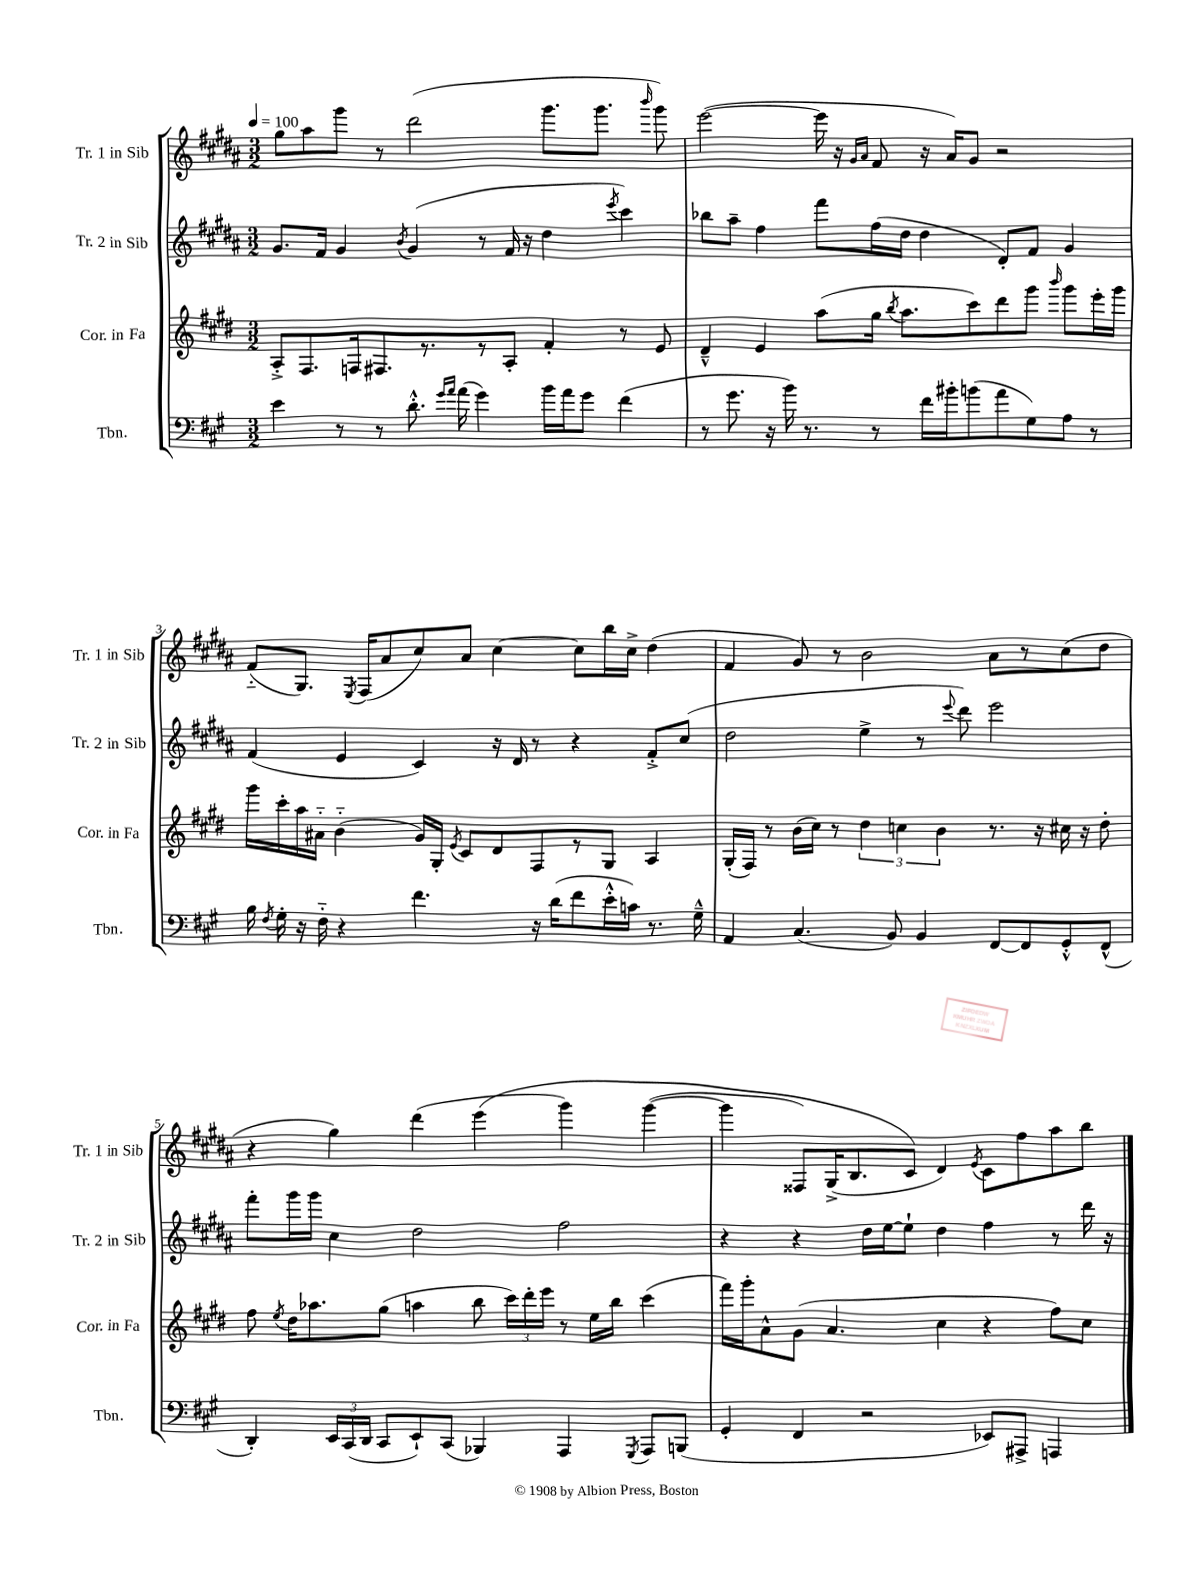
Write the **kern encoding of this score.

**kern	**kern	**kern	**kern
*part4	*part3	*part2	*part1
*staff4	*staff3	*staff2	*staff1
*I"Tbn.	*I"Cor. in Fa	*I"Tr. 2 in Sib	*I"Tr. 1 in Sib
*I'Tbn.	*I'Cor. in Fa	*I'Tr. 2 in Sib	*I'Tr. 1 in Sib
*clefF4	*clefG2	*clefG2	*clefG2
*k[f#c#g#]	*k[f#c#g#d#]	*k[f#c#g#d#a#]	*k[f#c#g#d#a#]
*M3/2	*M3/2	*M3/2	*M3/2
*MM100	*MM100	*MM100	*MM100
=1	=1	=1	=1
4e\	8A'^/L	8.g#/L	8gg#\L
.	8.F#/	.	8aa#\
.	.	16f#/Jk	.
8r	.	4g#/	8ggg#\J
.	16Fn/k	.	.
8r	8.F#X/	.	8r
.	.	8qb/	.
8.d'^^\	.	(4g#/	(2ddd#\
.	8.r	.	.
16qqg#/LL	.	.	.
16qqa/JJ	.	.	.
(16a\	.	.	.
4g#\)	8r	8r	.
.	8A'/J	16f#/	.
.	.	16r	.
16b\LL	4f#'/	4dd#\	8.ggg#\L
16a\J	.	.	.
8g#\J	.	.	.
.	.	.	8.ggg#\J
.	.	8qeee/	.
(4f#\	8r	4ccc#\)	.
.	.	.	16qqbbb/
.	8e/	.	8ggg#\)
=2	=2	=2	=2
8r	4d#~^^/	8bb-X\L	([2eee\
8.g#\	.	8aa#~\J	.
.	4e/	4ff#\	.
16r	.	.	.
16b\)	.	.	.
8.r	.	.	.
.	(8aa\L	8fff#\L	16eee\]
.	.	.	16r
.	.	.	16qqg#/LL
.	.	.	16qqa#/JJ
8r	16gg#\Jk	(16ff#\L	8f#/
.	8qbb/	.	.
.	8.aa\L	16dd#\JJ	.
16f#\LL	.	4dd#\	16r
16b#X'\J	.	.	16a#/KL)
(8bn\	8ccc#\)	.	8g#/J
8a\	8ddd#\	8d#'/L)	2r
8G#\)	8ggg#\J	8f#/J	.
.	16qqbbb/	.	.
8A\J	8ggg#\L	4g#/	.
8r	16eee'\L	.	.
.	16ggg#\JJ	.	.
!!LO:LB:g=z
=3	=3	=3	=3
16B\	16ggg#\LL	(4f#/	(8f#/L
8qF#/	.	.	.
16G#'\	16ccc#'\	.	.
16r	16aa\	.	8.G#/J)
16F#\	16a#X\JJ	.	.
4r	(4b\	4e/	.
.	.	.	8qE/
.	.	.	(16F#/KL
.	.	.	8a#/
4.f#\	16g#/LL)	4c#/)	8cc#/)
.	16G#'/JJ	.	.
.	8qe/	.	.
.	8c#/L	.	8a#/J
.	8d#/	16r	[4cc#\
.	.	16d#/	.
16r	8F#/	8r	.
(16d\KL	.	.	.
8f#\	8r	4r	8cc#\L]
16e'^^\L	8G#/J	.	16bb\L
16cn\JJ)	.	.	16cc#^\JJ
8.r	4A/	8f#'^/L	(4dd#\
.	.	(8cc#/J	.
16G#~^^\	.	.	.
=4	=4	=4	=4
4AA/	(16G#'/LL	2dd#\	4f#/
.	16F#/JJ)	.	.
.	8r	.	.
(4.C#/	(16b\LL	.	8g#/)
.	16cc#\JJ)	.	.
.	8r	.	8r
.	6dd#\	4ee^\	2b\
8BB/)	.	.	.
.	6ccn\	.	.
4BB/	.	8r	.
.	6b\	.	.
.	.	8qqeee/	.
.	.	8ddd#\)	.
[8FF#/L	8.r	2eee\	8a#\L
8FF#/]	.	.	8r
.	16r	.	.
8GG#'^^/	16cc#X\	.	(8cc#\
.	16r	.	.
(8FF#^^/J	8dd#'\	.	8dd#\J
!!LO:LB:g=z
=5	=5	=5	=5
4DD'/)	8ff#\	8fff#'\L	4r
.	8qee/	.	.
.	16dd#\KL	16ggg#\L	.
.	8.aa-X\	16ggg#\JJ	.
24EE/LL	.	4cc#\	4gg#\)
(24CC#/	.	.	.
24DD/JJ	.	.	.
8CC#/L	(8gg#\J	.	.
8EE`/)	4aan\	2dd#\	(4ddd#\
(8CC#/J	.	.	.
4BBB-X/)	8bb\	.	(4eee\
.	24ccc#\LL)	.	.
.	24ddd#'\	.	.
.	24eee\JJ	.	.
4AAA/	8r	2ff#\	4ggg#\)
.	16ee\LL	.	.
.	16bb\JJ	.	.
8qGGG#/	.	.	.
8AAA/L	(4ccc#\	.	([4ggg#\
(8BBBn/J	.	.	.
=6	=6	=6	=6
4GG#'/	16fff#\LL)	4r	4ggg#\]
.	16ggg#'\J	.	.
.	8a^^\	.	.
4FF#/	(8g#\J	4r	8F##X/L)
.	4.a/	.	(16G#^/K
.	.	.	8.B/
2r	.	16dd#\LL	.
.	.	[16ee\J	.
.	.	8ee`\J]	8c#/J)
.	4cc#\	4dd#\	4d#/)
.	.	.	8qe/
8EE-X/L)	4r	4ff#\	8c#\L
8AAA#X^/J	.	.	8ff#\
4AAAn/	8ff#\L)	8r	8aa#\
.	8cc#\J	16ddd#\	8bb\J
.	.	16r	.
==	==	==	==
*-	*-	*-	*-
